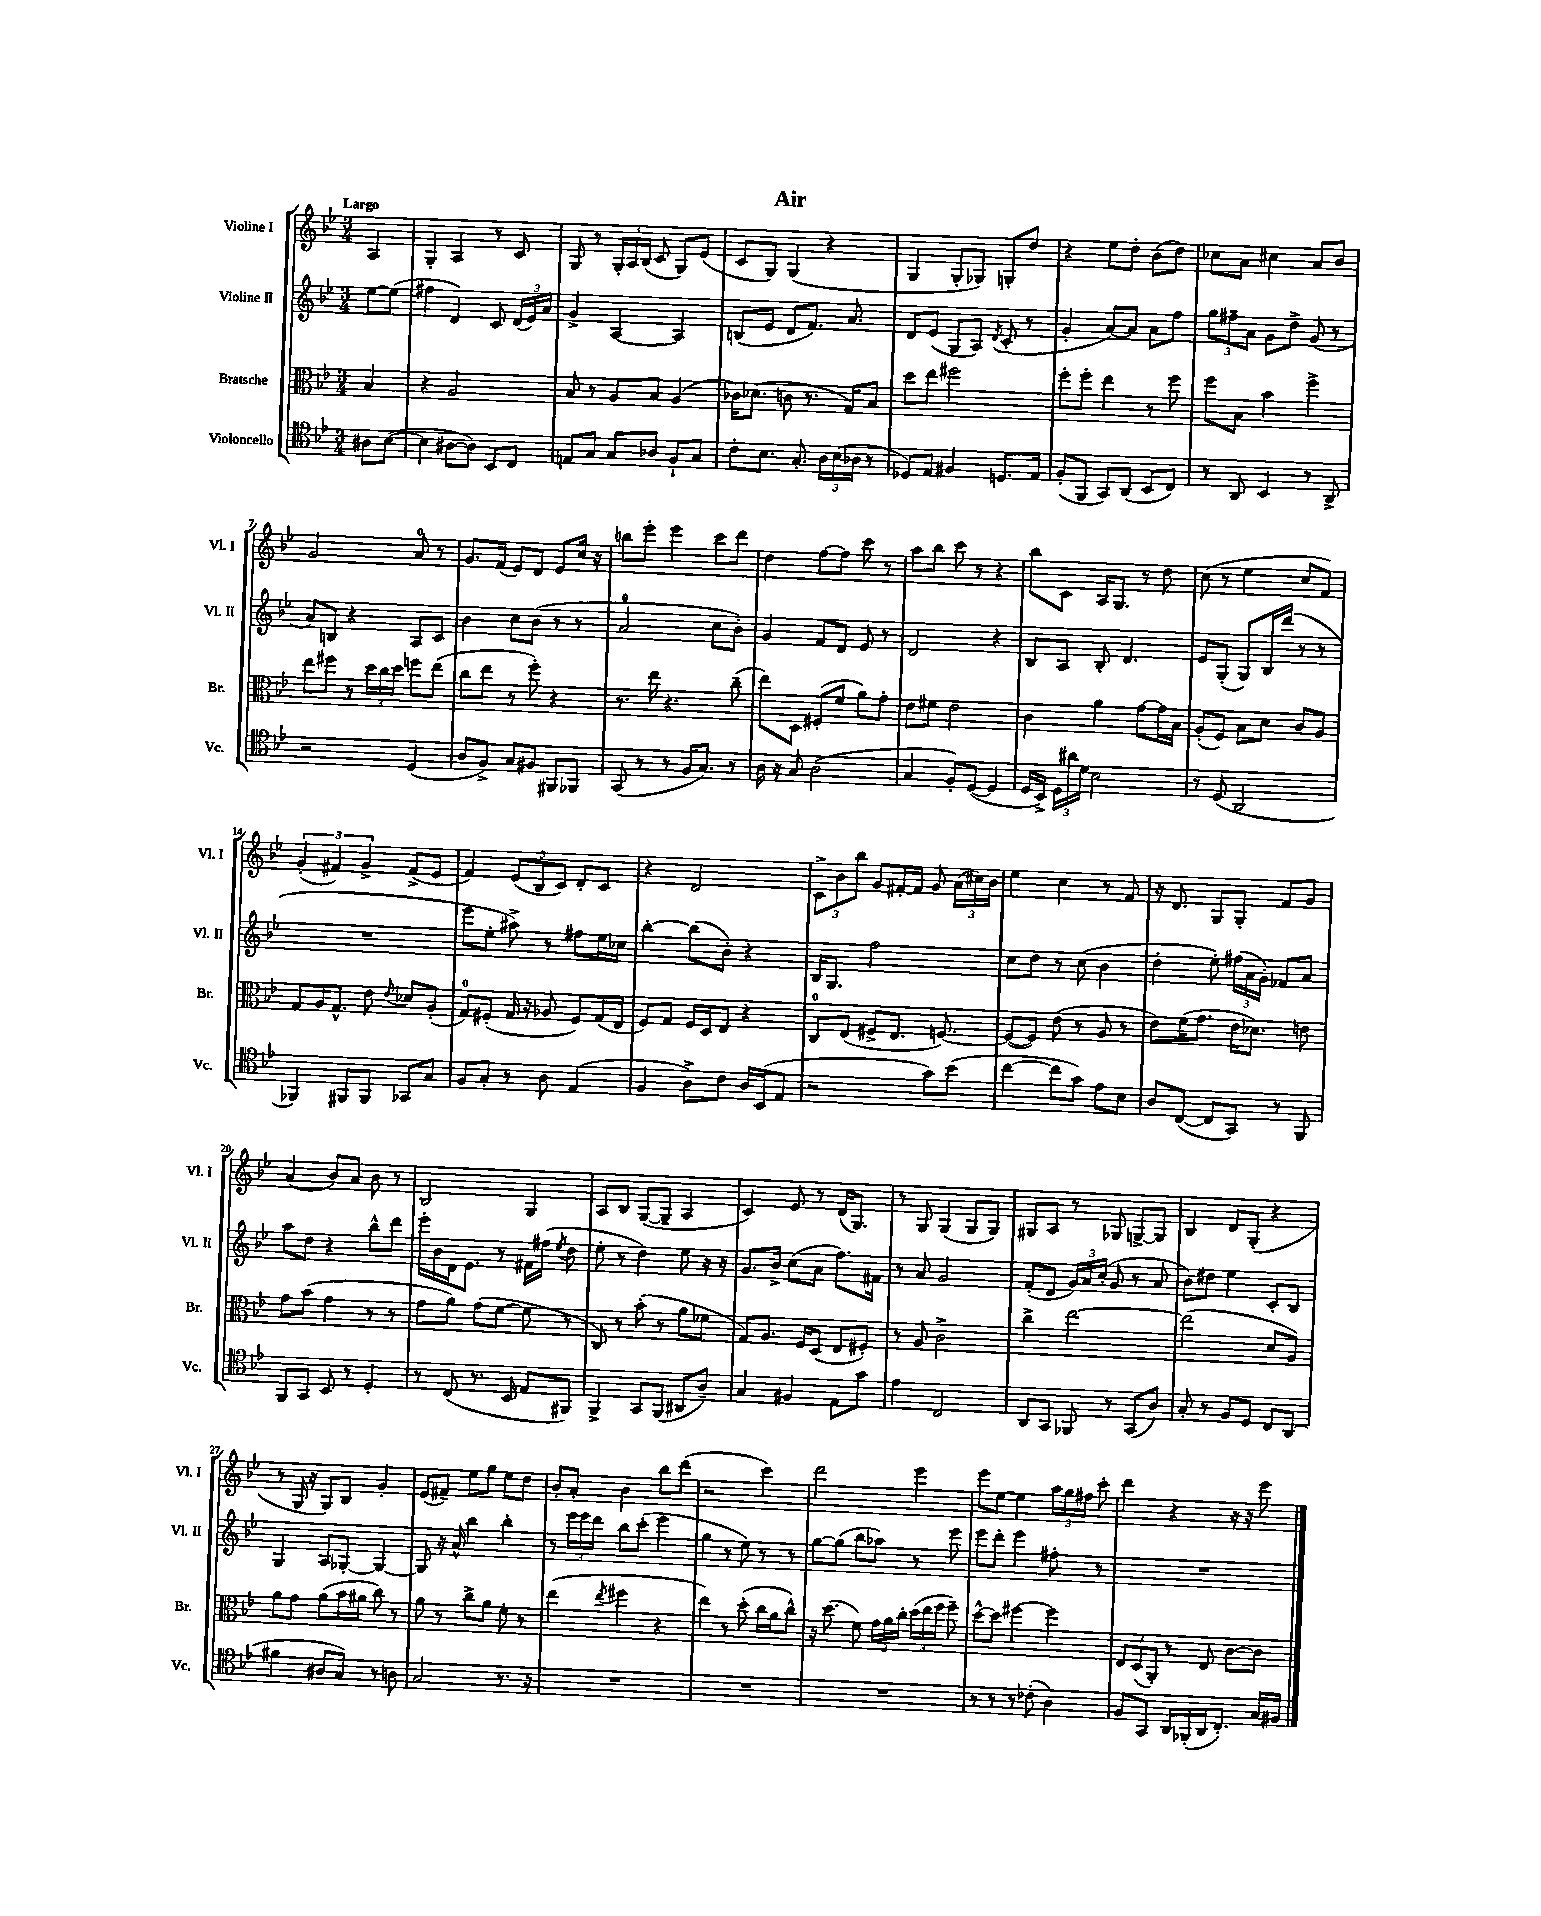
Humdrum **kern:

**kern	**kern	**kern	**kern
*staff4	*staff3	*staff2	*staff1
*clefC4	*clefC3	*clefG2	*clefG2
*k[b-e-]	*k[b-e-]	*k[b-e-]	*k[b-e-]
*M3/4	*M3/4	*M3/4	*M3/4
8A#	4B-	[8ee-	4A
([8B-	.	(8ee-]	.
=	=	=	=
4B-]	4r	4ff#	4G'
[8A#	2A	4d)	4A
8A#])	.	.	.
8BB-	.	8c	8r
8C	.	(24d	8c
.	.	24e-)	.
.	.	24a	.
=	=	=	=
8E	8B-	4g^	8G
8G	8r	.	8r
8G	8A	[4A	24G'
.	.	.	24A
.	.	.	(24B-
8A-	8B-	.	8c
8F`	(4A	4A]	8G)
8G	.	.	(8e-
=	=	=	=
8c'	16c-)	(8B	8c
.	(8.d-	.	.
8.B-	.	8e-	8G)
.	8c	8d	(4G
8.G'	.	.	.
.	8.r	8.f)	.
24A	.	.	4r
(24B-	.	.	.
.	16G)	8.a	.
24A-	.	.	.
8r	8B-	.	.
=	=	=	=
8D-)	8dd	8d	4G
8E-	8ee-	(8e-	.
4F#	2ff#	8G	8G'
.	.	8A)	8G-)
.	.	8qd	.
8.D	.	(8c'	8G'
.	.	8r	8dd
16E-	.	.	.
=	=	=	=
(8F'	8ff'	4g'	4r
8FF	8ff'	.	.
8GG)	4ee-	[8a)	8ee-
(8AA	.	8a]	8dd'
8BB-	8r	8a	(8b-
8C)	8ff	8ff	8dd)
=	=	=	=
8r	8ff	12gg	8cc-
.	.	12ff#~	.
8AA	8B-	.	8a
.	.	12a	.
4BB-	4b-	8g	4cc#
.	.	8dd^	.
8r	4ff^	(8g	8a
8AA^	.	8r	8b-
=	=	=	=
2r	8ee-	8a)	2g
.	8ff#	8B	.
.	8r	4r	.
.	24dd	.	.
.	24cc	.	.
.	24dd	.	.
(4D	8ff	8A	8a
.	(8ee-	8c	8r
=	=	=	=
8A	8cc	4b-	8.g
8F^)	8ee-	.	.
.	.	.	(16f
8G	8r	8cc	8e-)
8F#	8ff')	(8b-	8d
8FF#	4r	8r	8e-
8FF-	.	8r	16cc
.	.	.	16r
=	=	=	=
(8GG	8.r	2a	8bb
8r	.	.	8eee-'
.	16ee-	.	.
8r	4.r	.	4eee-
16F	.	.	.
8.G)	.	.	.
.	.	8cc	8ccc
8r	(8cc~	8b-')	8ddd
=	=	=	=
16A	8ee-)	4g	4dd
16r	.	.	.
8G	8D	.	.
(2A	(8F#'	8f	[8ff
.	8f	8d	8ff]
.	8a)	8e-	8ccc
.	8g'	8r	8r
=	=	=	=
4G	8e-	2d	8aa
.	8f#	.	8bb-
8F')	2e-	.	8ccc
([8D	.	.	8r
4D]	.	4r	4r
=	=	=	=
16D	4c	8B-	8bb-
16BB-^)	.	.	.
24D	.	8A	8c
24a#	.	.	.
24d	.	.	.
2B-	4a	8B-'	16A
.	.	.	8.G
.	.	4.d	.
.	[8g	.	8r
.	16g]	.	8dd
.	16B-	.	.
=	=	=	=
8r	(8A'	8e-	(8cc
(8D	8F)	(8G'	8r
2AA	8B-	8G)	4ee-
.	8d	16B-	.
.	.	(16ddd	.
.	8c	8r	8cc
.	8A	8r	8f)
=	=	=	=
4FF-)	8G	2.r	(6g'
.	16A	.	.
.	.	.	6f#)
.	8.G^^	.	.
8FF#	.	.	.
.	.	.	6g^
8FF#	8e-	.	.
.	8qqe-	.	.
8GG-	8d-	.	(8f#^
8G	(8A'	.	8e-
=	=	=	=
8F	8G)	8eee-	4f)
8G'	(8F#'	8ee-'	.
8r	16G	8aa#^)	(12e-
.	16r	.	.
.	.	.	12B-
8A	8A-	8r	.
.	.	.	12c)
(4E-	8F#)	8ff#	8d'
.	(16G	16ee-	8c
.	16E-	16cc-	.
=	=	=	=
4F	8F)	[4bb-'	4r
.	8G	.	.
8A^)	16F	(8bb-]	2d
.	16D	.	.
8c	8E-	8b-')	.
16A	4r	4r	.
(16BB-	.	.	.
8E-	.	.	.
=	=	=	=
2r	8C	16B-	12c^
.	.	8.G	.
.	.	.	12b-
.	(8E-	.	.
.	.	.	12bb-
.	8F#^	2ff	8g
.	8.E-	.	[16f#'
.	.	.	16f#]
8g)	.	.	8g
.	[8.F)	.	.
(8b-	.	.	(24a
.	.	.	24cc#)
.	.	.	24b-
=	=	=	=
[4cc	(8F_	8cc	4ee-
.	8F])	8dd	.
8cc]	(8e-	8r	4cc
8g)	8r	(8cc	.
8e-	8A	4b-	8r
8B-	8r	.	8f
=	=	=	=
8A	8e-)	4dd'	16r
.	.	.	8.d
([8C	(16f	.	.
.	8.g	.	.
8C]	.	8ee-')	8G
8GG)	16e-	(24ff#	8G'
.	.	24a	.
.	8.d-)	.	.
.	.	24g')	.
8r	.	8f-	8f
8FF	8e	8a	8g
=	=	=	=
8FF	8g	8aa	(4a
8GG	(8b-	8dd	.
8BB-	4g	4r	8b-)
8r	.	.	8a
4D'	8r	8bb-^^	8b-
.	8r	8ddd	8r
=	=	=	=
8r	8g	16eee-'	2B-
.	.	16b-	.
(8C	8a)	16d	.
.	.	8.e-	.
8.r	(8g	.	.
.	[8f	8r	.
16BB-	.	.	.
8E-	8f]	16f#	4G
.	.	(16ff#	.
.	.	8qee-	.
8FF#)	8r	8dd	.
=	=	=	=
4FF^	8C)	8ee-'	8A
.	8r	8r	8B-
8GG	(8b-'	4dd)	([8G
(8FF	8r	.	8G~]
8AA#	8a	8ee-	4A
8A~)	8f-	16r	.
.	.	16r	.
=	=	=	=
4G	8G)	8.g	4c)
.	8.A	.	.
.	.	16b-^	.
4F#	.	(8cc	8e-
.	16F	.	.
.	(8D	8a	8r
8E-	8E-	8.ff)	(16d
.	.	.	8.G)
8g	8F#')	.	.
.	.	16f#	.
=	=	=	=
4e-	8r	8r	8r
.	8A	8a	8G
2C	2c^	2g	(4G
.	.	.	8G
.	.	.	8G)
=	=	=	=
8AA	4cc^	(8f'	8G#
8GG	.	8d	8A
8FF-	[2ee-	24g)	8r
.	.	24a	.
.	.	(24cc'	.
8r	.	8g	8G-
(8GG	.	8r	[8G^
8A)	.	8a	8G]
=	=	=	=
8G'	(2ee-]	8b-)	4B-
8r	.	8dd#	.
8F	.	4ee-	8d
8D	.	.	(8G'
8C	8d	8c'	4r
(8AA	8A)	8B-	.
=	=	=	=
4f#	8a	4G	8r
.	8g	.	16G
.	.	.	16r
8A#	(8a	8A	8G)
8G)	16b-	[8G-'	8B-
.	16a#	.	.
8r	8cc)	4G-_	4g'
8A	8r	.	.
=	=	=	=
2G	8a	8G-]	(8e-
.	8r	16r	8f#~)
.	.	16a^^	.
.	8cc^	4bb-	8ee-
.	8a	.	8gg
8.r	8f'	4bb-'	8ee-
.	8r	.	8dd
16r	.	.	.
=	=	=	=
2.r	(4ee-	8r	8b-'
.	.	24eee-	8a'
.	.	24eee-	.
.	.	24ddd	.
.	8qee-	.	.
.	4ff#	8bb-	4b-
.	.	(8ccc'	.
.	4r	4eee-	8bb-
.	.	.	(8ddd
=	=	=	=
2.r	4ee-)	4gg	2r
.	8r	8r	.
.	(8dd'	8ee-)	.
.	16cc	8r	4ccc)
.	16a	.	.
.	8cc^^)	8r	.
=	=	=	=
2.r	16r	[8gg	2ddd
.	(8.dd	.	.
.	.	(8gg]	.
.	8f)	8bb-	.
.	24g	8aa-)	.
.	24a	.	.
.	24cc'	.	.
.	(24dd	8r	4eee-
.	24ee-	.	.
.	24ff	.	.
.	8ff~)	8eee-	.
=	=	=	=
8r	[8dd^^	8eee-	8eee-
8r	8dd]	8ddd'	[8ee-
8r	[4ff#	4eee-	4ee-]
(8c-'	.	.	.
4A)	4ff#]	8ff#'	24aa
.	.	.	24gg
.	.	.	24ff#
.	.	8r	8ccc'
=	=	=	=
8F	12E-	2.r	4ddd
.	(12D	.	.
8GG	.	.	.
.	12AA')	.	.
16AA	8r	.	4r
(16FF-'	.	.	.
16AA	8E-	.	.
8.C')	.	.	.
.	[8c	.	16r
.	.	.	16r
16G	8c]	.	8eee-
16F#	.	.	.
==	==	==	==
*-	*-	*-	*-
